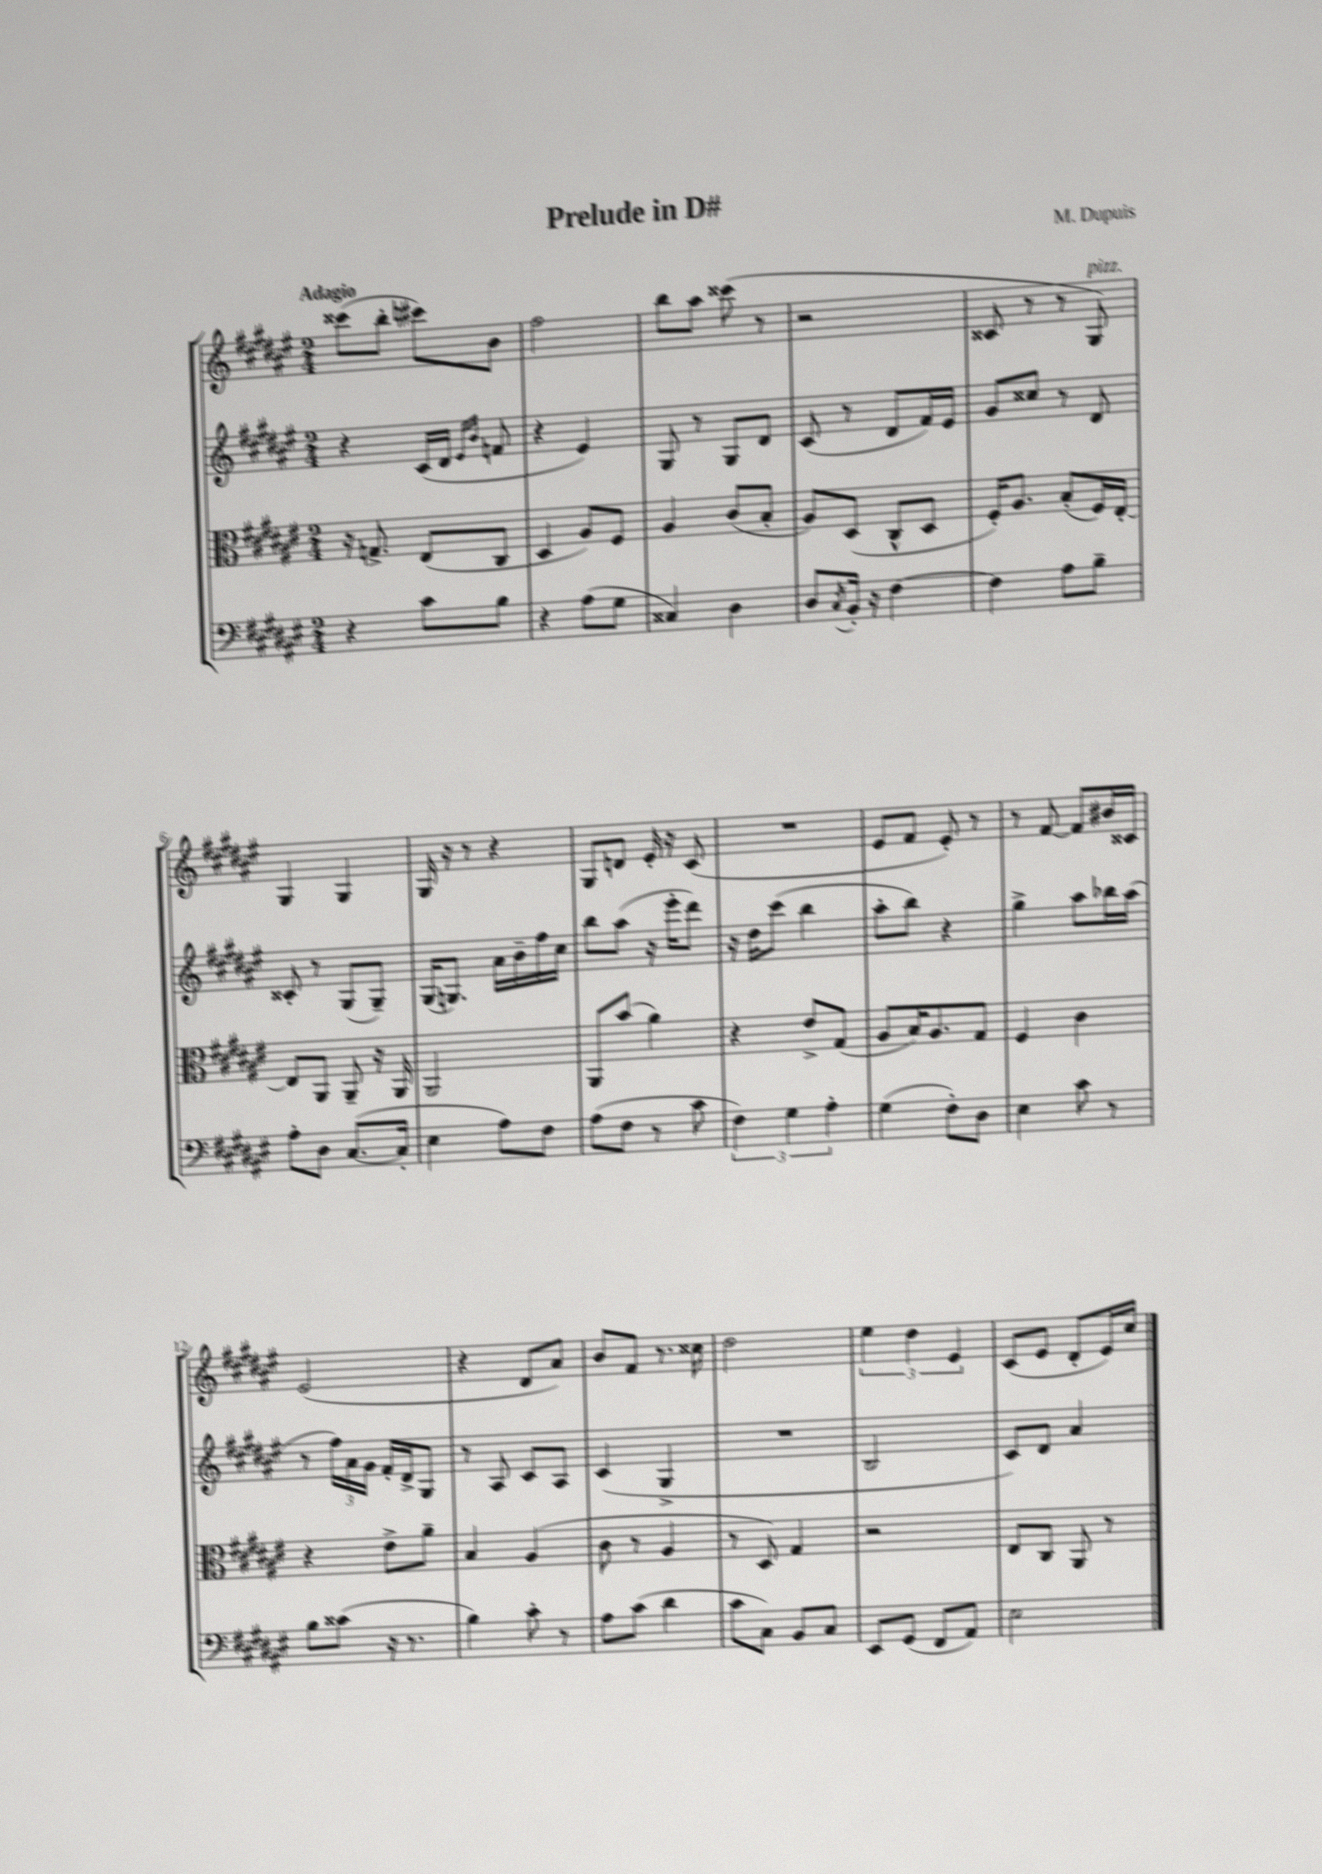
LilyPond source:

\header { title = "Prelude in D#" composer = "M. Dupuis" }
<<
\new StaffGroup <<
\new Staff = "s0" {
    \clef treble \key fis \major \numericTimeSignature \time 2/4 \tempo "Adagio"
    cisis'''8( b''8-. cis'''8) b'8 |
    fis''2 |
    b''8 ais''8 cisis'''8( r8 |
    r2 |
    cisis'8 r8 r8 gis8^\markup { \italic "pizz." }) |
    gis4 gis4 |
    gis16 r16 r8 r4 |
    gis8 d'8 eis'16-. r16 cis'8( |
    R2 |
    eis'8 fis'8 eis'8-.) r8 |
    r8 fis'8~ fis'8 bis'16 cisis'16 |
    eis'2( |
    r4 dis'8 ais'8) |
    b'8 fis'8 r8. cisis''16 |
    dis''2 |
    \tuplet 3/2 { eis''4 dis''4 eis'4 } |
    cis'8( eis'8 dis'8-. eis'16) cis''16 \bar "|." |
}
\new Staff = "s1" {
    \clef treble \key fis \major \numericTimeSignature \time 2/4
    r4 cis'16( dis'16 \grace { eis'16 b'16 } f'8 |
    r4 eis'4) |
    gis8 r8 gis8 dis'8 |
    cis'8( r8 dis'8 fis'16) eis'16 |
    gis'8 cisis''8 r8 dis'8 |
    cisis'8-. r8 gis8( gis8--) |
    gis16( g8.) ais'16 b'16-- fis''16 cis''16 |
    b''8 ais''8( r16 eis'''16-. dis'''8) |
    r16 dis''16 cis'''8( b''4 |
    ais''8-. b''8) r4 |
    gis''4-> ais''8 bes''16 ais''16( |
    r8 \tuplet 3/2 { fis''16) ais'16 gis'16 } fis'16-. dis'16-> gis8 |
    r8 ais8 cis'8 ais8 |
    cis'4( gis4-> |
    R2 |
    b2 |
    cis'8) dis'8 ais'4 \bar "|." |
}
\new Staff = "s2" {
    \clef alto \key fis \major \numericTimeSignature \time 2/4
    r16 g8.-> eis8( cis8 |
    dis4 ais8) fis8 |
    ais4 cis'8( b8-. |
    ais8) dis8( cis8-^ dis8 |
    fis16-.) ais8. b8-.( fis16) eis16~-. |
    eis8 ais,8 ais,8-- r16 ais,16 |
    ais,2 |
    ais,8 b'8( ais'4) |
    r4 eis'8-> gis8( |
    ais8 b16) ais8. gis8 |
    fis4 cis'4 |
    r4 eis'8-> ais'8-- |
    b4 ais4( |
    cis'8 r8 ais4 |
    r8 dis8) gis4 |
    r2 |
    eis8 cis8 ais,8 r8 \bar "|." |
}
\new Staff = "s3" {
    \clef bass \key fis \major \numericTimeSignature \time 2/4
    r4 cis'8 b8 |
    r4 ais8( gis8 |
    cisis4) dis4 |
    dis8 \acciaccatura { cis8 } b,16-. r16 fis4~ |
    fis4 ais8 b8-- |
    ais8-. dis8 cis8.~( cis16-. |
    eis4 ais8) fis8 |
    ais8( fis8 r8 cis'8 |
    \tuplet 3/2 { fis4) gis4 ais4-. } |
    gis4( fis8-.) dis8 |
    eis4 cis'8 r8 |
    b8 cisis'8( r16 r8. |
    b4) cis'8-. r8 |
    ais8 cis'8( dis'4 |
    cis'8 cis8) b,8 cis8 |
    eis,8 gis,8( fis,8 ais,8) |
    eis2 \bar "|." |
}
>>
>>
